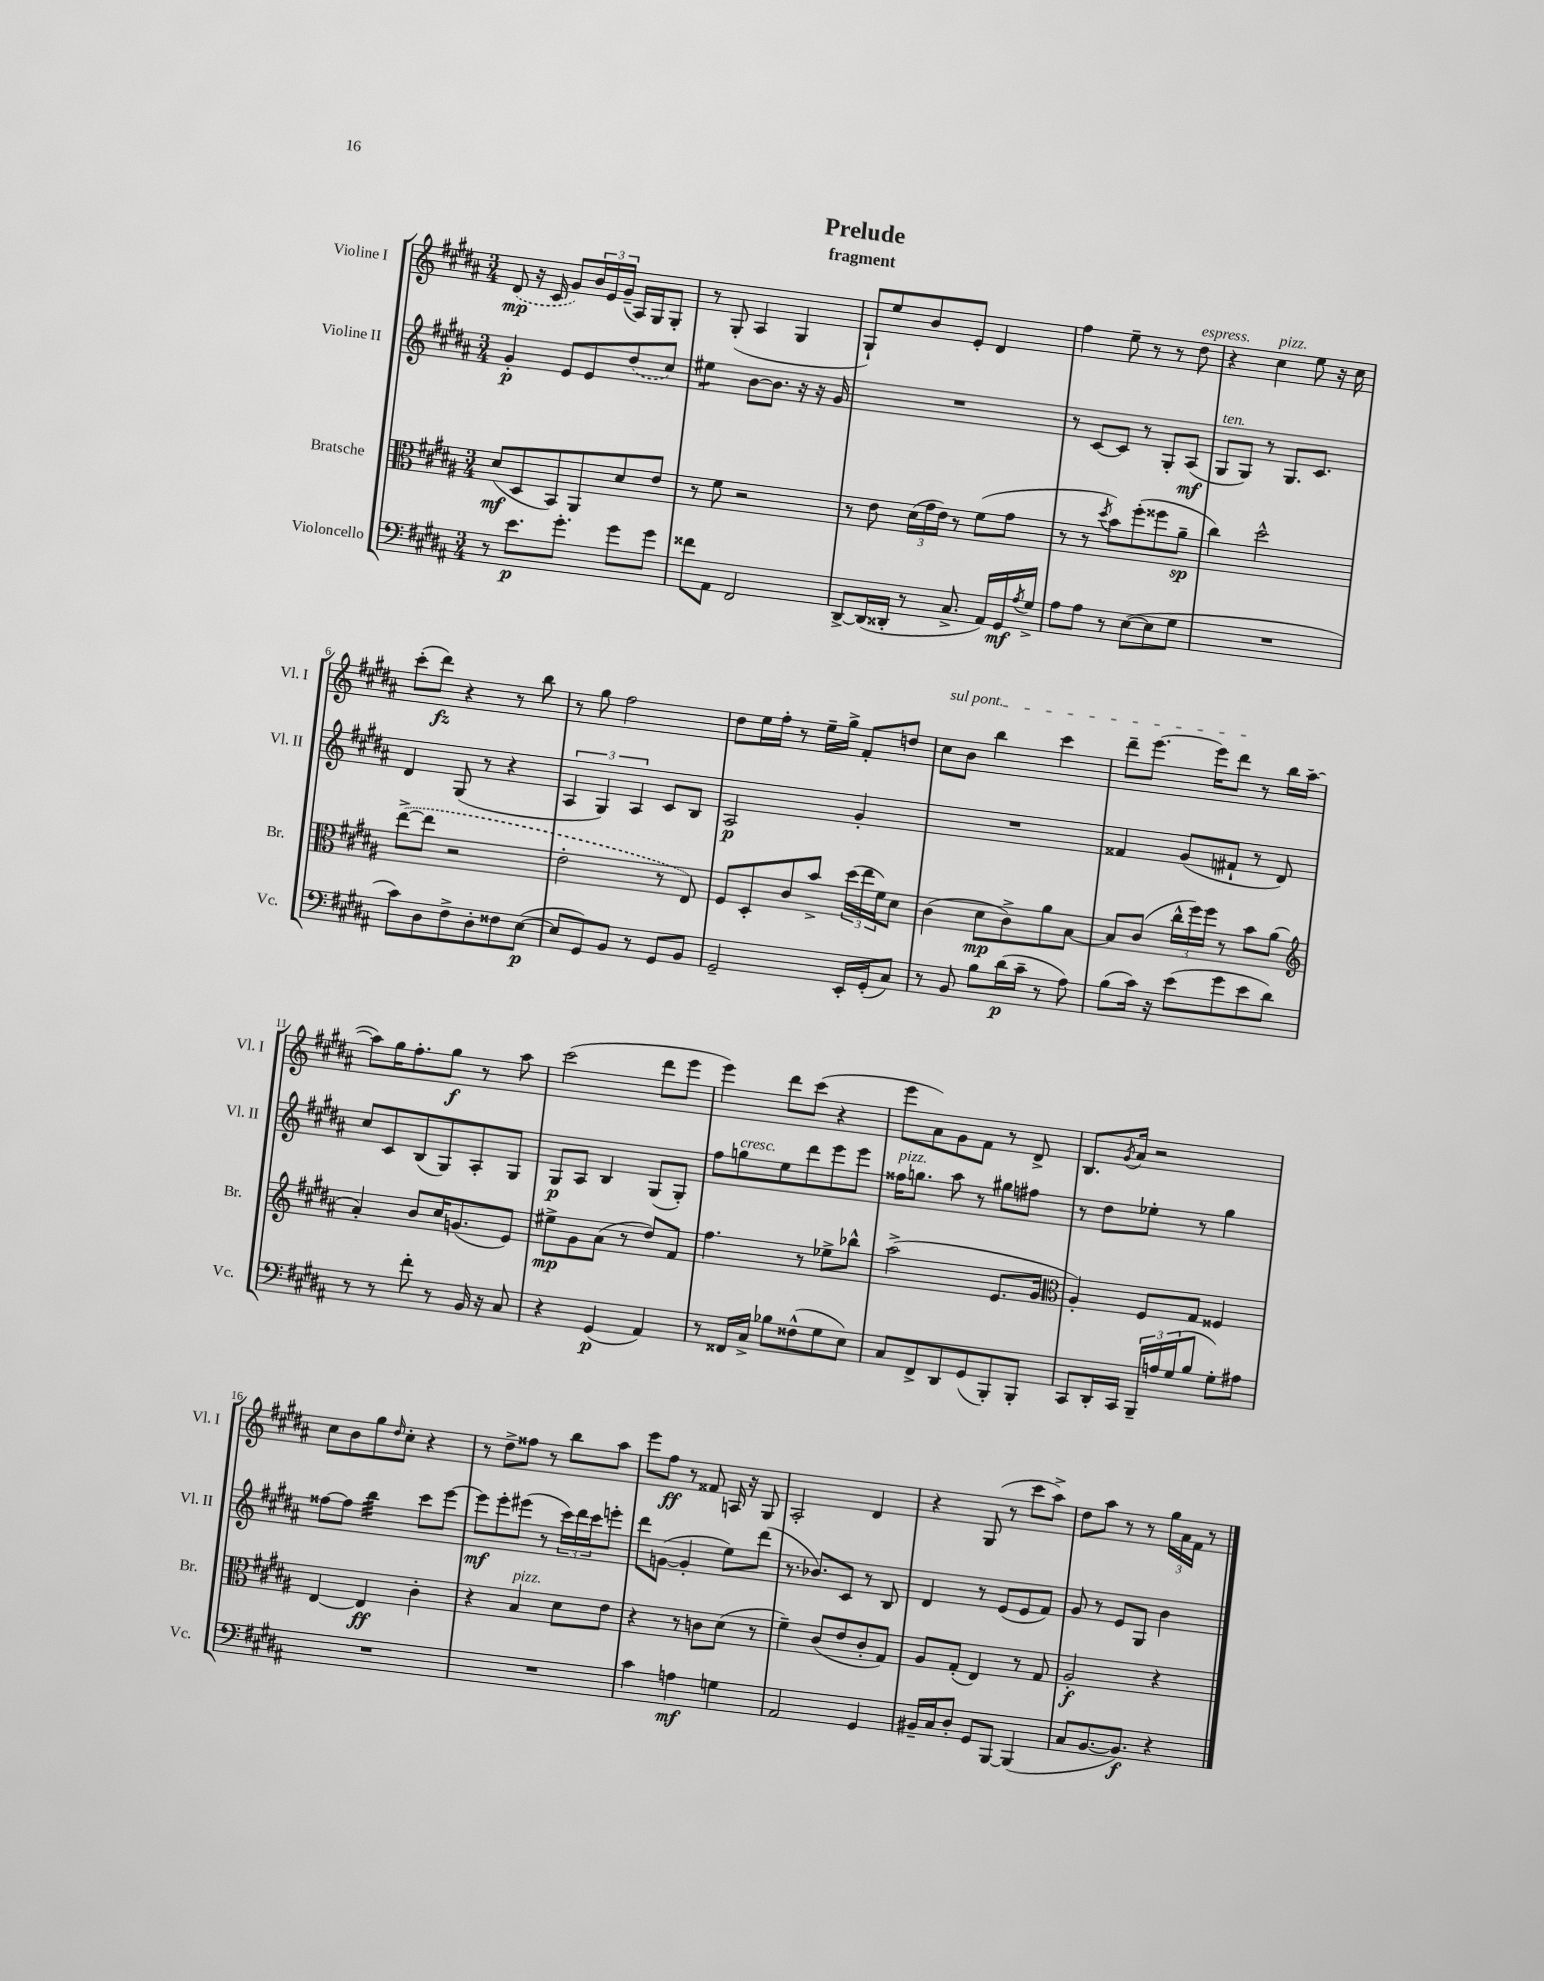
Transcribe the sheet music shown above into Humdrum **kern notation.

**kern	**kern	**kern	**kern
*staff4	*staff3	*staff2	*staff1
*clefF4	*clefC3	*clefG2	*clefG2
*k[f#c#g#d#a#]	*k[f#c#g#d#a#]	*k[f#c#g#d#a#]	*k[f#c#g#d#a#]
*M3/4	*M3/4	*M3/4	*M3/4
8r	(8d#	4g#'	(8d#
8.e	8D#	.	16r
.	.	.	16c#
.	8BB)	8e	8g#)
8.g#'	.	.	.
.	8AA#	8e	24b
.	.	.	24e
.	.	.	(24g#~
8g#	8d#	(8dd#	16A#)
.	.	.	16G#
8g#	8e	8cc#)	8G#'
=	=	=	=
8f##	8r	4ee#	8r
8AA#	8f#	.	(8G#'
2FF#	2r	[8b	4A#
.	.	8.b]	.
.	.	.	4G#
.	.	16r	.
.	.	16r	.
.	.	16g#	.
=	=	=	=
[8DD#^	8r	2.r	8G#`)
(16DD#]	8e	.	8ee
16DD##'	.	.	.
8r	(24d#	.	8b
.	24g#	.	.
.	24e)	.	.
8.C#^	8r	.	8e'
.	(8f#	.	4d#
16AA#)	.	.	.
16GG#	8g#	.	.
8qA#	.	.	.
16G#^	.	.	.
=	=	=	=
8A#	8r	8r	4ff#
8A#	8r	[8c#	.
.	8qdd#	.	.
8r	8b)	8c#]	8ee~
([8E	(8ff#'	8r	8r
8E]	8ff##	8G#'	8r
8G#	8a#~	(8A#	8dd#
=	=	=	=
2.r	4cc#)	8G#	4r
.	.	8G#)	.
.	2dd#^^	8r	4cc#
.	.	8.G#	.
.	.	.	8ee
.	.	8.c#	.
.	.	.	16r
.	.	.	16cc#
=	=	=	=
8c#)	([8ee^	4d#	(8ccc#'
8D#	8ee]	.	8ddd#)
8F#^	2r	(8G#	4r
8D#'	.	8r	.
8F##	.	4r	8r
([8E	.	.	8bb
=	=	=	=
8E]	2e'	6A#	8r
8GG#)	.	.	8gg#
.	.	6G#)	.
8BB	.	.	2ff#
.	.	6A#	.
8r	.	.	.
8GG#	8r	8c#	.
8BB	8E)	8B	.
=	=	=	=
2GG#~	8F#	2A#	8dd#
.	8D#'	.	16ee
.	.	.	16ff#'
.	8c#	.	8r
.	8b^	.	16ee~
.	.	.	16gg#^
16EE'	(24dd#	4g#'	8f#'
.	24ee	.	.
(16GG#'	.	.	.
.	24f#)	.	.
8C#)	8d#	.	8dd
=	=	=	=
8r	(4c#	2.r	8cc#
8BB	.	.	8b
8B	8d#	.	4bb
(16d#	8c#^)	.	.
16c#~	.	.	.
8r	8a#	.	4ccc#
8A#)	[8B	.	.
=	=	=	=
(8B	8B]	4f##	8ddd#~
16c#)	(8c#	.	[8.eee
16r	.	.	.
(8e	24cc#^^	(8g#	.
.	24ff#)	.	.
.	.	.	16eee]
.	24ff#	.	.
8g#	8r	8f#`	8ddd#
8e	8b	8r	8r
8d#)	(8a#	8d#)	16bb
.	.	.	([16aa#
=	=	=	=
*	*clefG2	*	*
8r	4a#')	8cc#	8aa#])
8r	.	8c#	16gg#
.	.	.	8.ff#'
8f#'	8b	(8B	.
8r	16cc#	8G#)	8gg#
.	(8.g	.	.
16BB	.	8A#'	8r
16r	.	.	.
8C#	8e)	8G#	8aa#
=	=	=	=
4r	8ee#^	8G#	(2ccc#
.	8g#	8A#	.
(4GG#	(8a#	4B	.
.	8r	.	.
4AA#)	8dd#)	(8G#	8ddd#
.	8f#	8G#')	8eee
=	=	=	=
8r	4.ff#	8ff#	4eee)
16FF##	.	8gg	.
16C#^	.	.	.
8B-	.	8ee	8ddd#
(8F##^^	8r	8ddd#	(8ccc#
8G#	8ee-^	8eee	4r
8E)	8bb-^^	8eee	.
=	=	=	=
8C#	(2aa#^	16ff##	8eee
.	.	8.gg	.
8FF#^	.	.	8a#)
8DD#	.	8aa#	8g#
(8GG#	.	8r	8f#
8BBB')	8.e	8gg#	8r
8BBB'	.	8ff#	8d#^
.	16g#	.	.
=	=	=	=
*	*clefC3	*	*
8CC#	4A#')	8r	8.B
16DD#'	.	8dd#	.
.	.	.	8qg#
16CC#	.	.	16a#
24BBB~	8F#	8ee-'	2r
24A	.	.	.
(24G#	.	.	.
8B	8G#	8r	.
8G#')	4F##	4gg#	.
8A#	.	.	.
=	=	=	=
2.r	[4E	[8ff##	8cc#
.	.	8ff##]	8b
.	4E]	4bb	8gg#
.	.	.	16qqdd#
.	.	.	8cc#'
.	4c#'	8ccc#	4r
.	.	[8eee	.
=	=	=	=
2.r	4r	8eee]	8r
.	.	8eee'	8dd#^
.	4B	(8eee#	8ff##
.	.	8r	8r
.	8d#	24ccc#)	8bb
.	.	24ddd#	.
.	.	24ccc#	.
.	8e	8eee'	8aa#
=	=	=	=
4c#	4r	8ddd#	8eee
.	.	([8g	8ff#
4A	8r	4g']	8r
.	8c	.	8f##
4G	(8d#	8ee)	16A
.	.	.	16r
.	8r	(8ddd#	8G#
=	=	=	=
2AA#	4f#~)	8.r	2A#'
.	.	8.b-)	.
.	(8c#	.	.
.	8e	8c#	.
4GG#	8c#'	8r	4d#
.	8G#)	8B	.
=	=	=	=
16BB#~	8A#	4d#	4r
16C#	.	.	.
8D#'	(8G#'	.	.
8GG#	4E)	8r	(8G#
[8BBB	.	(8e	8r
(4BBB]	8r	8e	8ccc#
.	8G#	8f#)	8aa#^)
=	=	=	=
8C#	2A#'	8g#	8dd#
[8.BB	.	8r	8aa#
.	.	8e	8r
8.BB])	.	.	.
.	.	8G#	8r
4r	4r	4b	24gg#
.	.	.	24a#
.	.	.	24f#
.	.	.	8r
==	==	==	==
*-	*-	*-	*-
